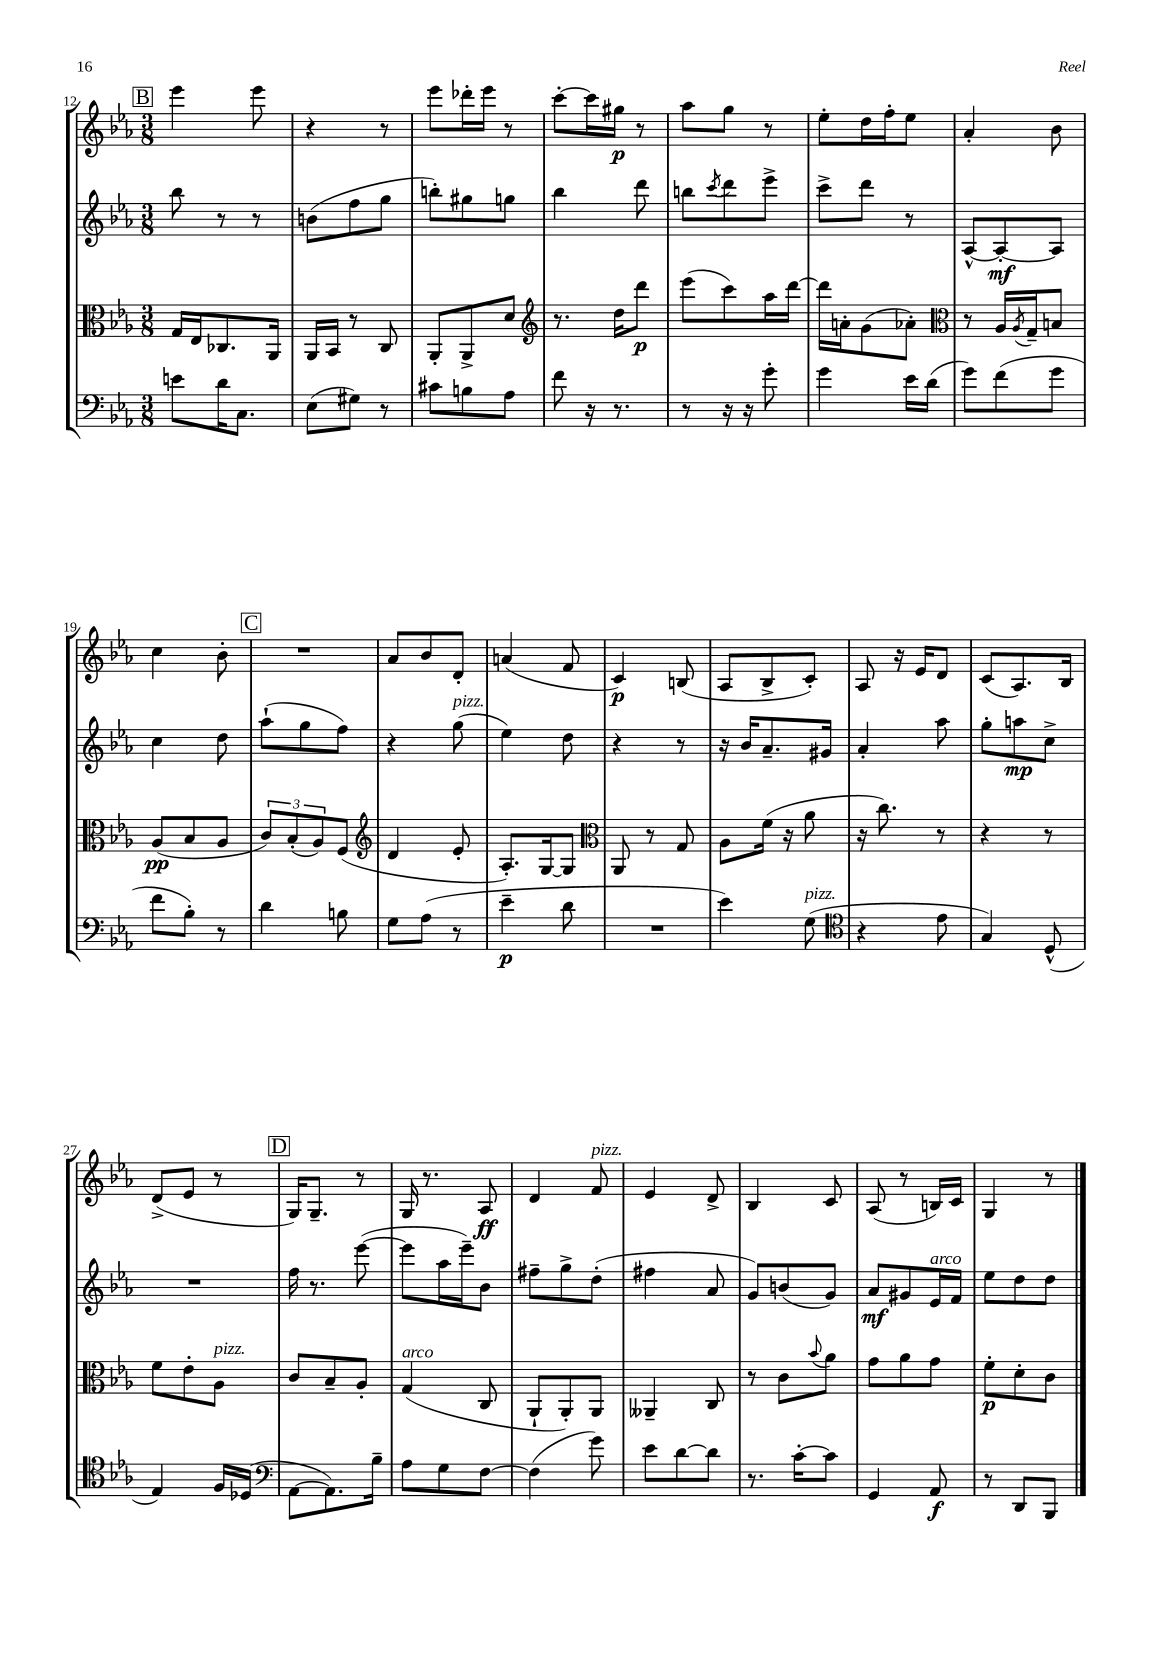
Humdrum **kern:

**kern	**kern	**kern	**kern
*staff4	*staff3	*staff2	*staff1
*clefF4	*clefC3	*clefG2	*clefG2
*k[b-e-a-]	*k[b-e-a-]	*k[b-e-a-]	*k[b-e-a-]
*M3/8	*M3/8	*M3/8	*M3/8
8e	16G	8bb-	4eee-
.	16E-	.	.
16d	8.C-	8r	.
8.C	.	.	.
.	.	8r	8eee-
.	16AA-	.	.
=	=	=	=
(8E-	16AA-	(8b	4r
.	16BB-	.	.
8G#)	8r	8ff	.
8r	8C	8gg	8r
=	=	=	=
8c#	8AA-'	8bb')	8eee-
8B	8AA-^	8gg#	16ddd-'
.	.	.	16eee-
8A-	8d	8gg	8r
=	=	=	=
*	*clefG2	*	*
8f	8.r	4bb-	[8ccc'
16r	.	.	16ccc]
8.r	16dd	.	16gg#
.	8ddd	8ddd	8r
=	=	=	=
8r	(8eee-	8bb	8aa-
.	.	8qccc	.
16r	8ccc)	8ddd	8gg
16r	.	.	.
8g'	16aa-	8eee-^	8r
.	[16ddd	.	.
=	=	=	=
4g	16ddd]	8ccc^	8ee-'
.	16a'	.	.
.	(8g	8ddd	16dd
.	.	.	16ff'
16e-	8a-')	8r	8ee-
(16d	.	.	.
=	=	=	=
*	*clefC3	*	*
8g)	8r	[8A-^^	4a-'
(8f	16A-	8A-'_	.
.	8qA-	.	.
.	16G~	.	.
8g	8B	8A-]	8b-
=	=	=	=
8f	(8A-	4cc	4cc
8B-')	8B-	.	.
8r	8A-	8dd	8b-'
=	=	=	=
4d	12c)	(8aa-`	4.r
.	(12B-'	.	.
.	.	8gg	.
.	12A-)	.	.
8B	(8F	8ff)	.
=	=	=	=
*	*clefG2	*	*
8G	4d	4r	8a-
(8A-	.	.	8b-
8r	8e-'	(8gg	8d'
=	=	=	=
4e-~	8.A-')	4ee-)	(4a
.	[16G	.	.
8d	8G]	8dd	8f
=	=	=	=
*	*clefC3	*	*
4.r	8AA-	4r	4c)
.	8r	.	.
.	8G	8r	(8B
=	=	=	=
4e-)	8A-	16r	8A-
.	.	16b-	.
.	(16f	8.a-~	8B-^
.	16r	.	.
(8G	8a-	.	8c')
.	.	16g#	.
=	=	=	=
*clefC4	*	*	*
4r	16r	4a-'	8A-
.	8.cc)	.	.
.	.	.	16r
.	.	.	16e-
8e-	8r	8aa-	8d
=	=	=	=
4G)	4r	8gg'	(8c
.	.	8aa	8.A-)
(8D^^	8r	8cc^	.
.	.	.	16B-
=	=	=	=
4E-)	8f	4.r	(8d^
.	8e-'	.	8e-
16F	8A-	.	8r
(16D-	.	.	.
=	=	=	=
*clefF4	*	*	*
[8AA-	8c	16ff	16G)
.	.	8.r	8.G~
8.AA-])	8B-~	.	.
.	8A-'	([8eee-	8r
16B-~	.	.	.
=	=	=	=
8A-	(4G	8eee-]	16G
.	.	.	8.r
8G	.	16aa-	.
.	.	16eee-~)	.
[8F	8C	8b-	8A-
=	=	=	=
(4F]	8AA-`	8ff#~	4d
.	8AA-')	8gg^	.
8g)	8AA-	(8dd'	8f
=	=	=	=
8e-	4AA--~	4ff#	4e-
[8d	.	.	.
8d]	8C	8a-	8d^
=	=	=	=
8.r	8r	8g)	4B-
.	8c	(8b	.
[16c'	.	.	.
.	8qqb-	.	.
8c]	8a-	8g)	8c
=	=	=	=
4GG	8g	8a-	(8A-
.	8a-	8g#	8r
8AA-	8g	16e-	16B)
.	.	16f	16c
=	=	=	=
8r	8f'	8ee-	4G
8DD	8d'	8dd	.
8BBB-	8c	8dd	8r
==	==	==	==
*-	*-	*-	*-
